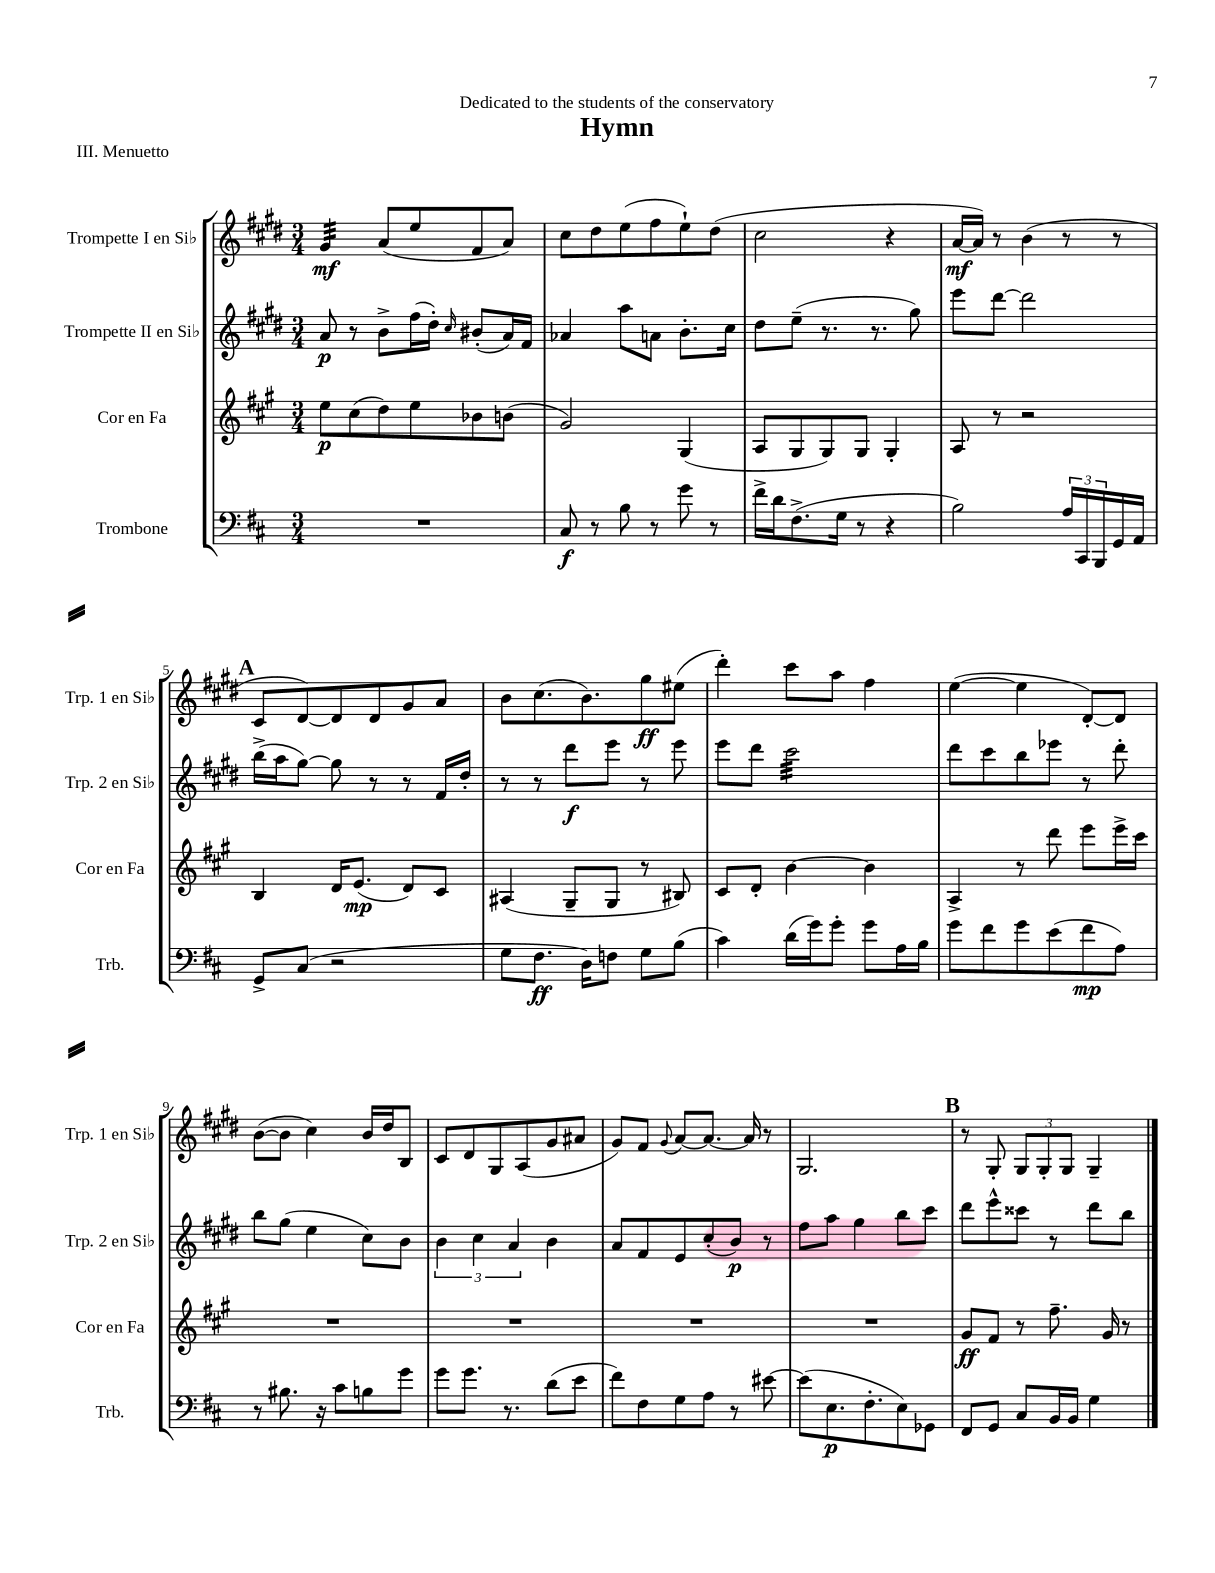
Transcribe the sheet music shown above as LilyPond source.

\header { title = "Hymn" dedication = "Dedicated to the students of the conservatory" piece = "III. Menuetto" }
<<
\new StaffGroup <<
\new Staff = "s0" \with { instrumentName = "Trompette I en Sib" shortInstrumentName = "Trp. 1 en Sib" } {
    \clef treble \key e \major \numericTimeSignature \time 3/4
    gis'4:32\mf a'8( e''8 fis'8 a'8) |
    cis''8 dis''8 e''8( fis''8 e''8-!) dis''8( |
    cis''2 r4 |
    a'16~\mf a'16) r8 b'4( r8 r8 |
    \mark \markup { \bold "A" } cis'8 dis'8~) dis'8 dis'8 gis'8 a'8 |
    b'8 cis''8.( b'8.) gis''8\ff eis''8( |
    dis'''4-.) cis'''8 a''8 fis''4 |
    e''4~( e''4 dis'8~-.) dis'8 |
    b'8~( b'8 cis''4) b'16 dis''16 b8 |
    cis'8 dis'8 gis8 a8( gis'8 ais'8 |
    gis'8) fis'8 \appoggiatura { gis'8 } a'8~ a'8.~ a'16 r8 |
    gis2. |
    \mark \markup { \bold "B" } r8 gis8-. \tuplet 3/2 { gis8 gis8-. gis8 } gis4-- \bar "|." |
}
\new Staff = "s1" \with { instrumentName = "Trompette II en Sib" shortInstrumentName = "Trp. 2 en Sib" } {
    \clef treble \key e \major \numericTimeSignature \time 3/4
    a'8\p r8 b'8-> fis''16( dis''16-.) \grace { cis''16 } bis'8-.( a'16) fis'16 |
    aes'4 a''8 a'8 b'8.-. cis''16 |
    dis''8 e''8--( r8. r8. gis''8) |
    e'''8 dis'''8~ dis'''2 |
    \mark \markup { \bold "A" } b''16->( a''16 gis''8~) gis''8 r8 r8 fis'16 dis''16-. |
    r8 r8 dis'''8\f e'''8 r8 e'''8 |
    e'''8 dis'''8 cis'''2:32 |
    dis'''8 cis'''8 b''8 ees'''8 r8 dis'''8-. |
    b''8 gis''8( e''4 cis''8) b'8 |
    \tuplet 3/2 { b'4 cis''4 a'4 } b'4 |
    a'8 fis'8 e'8 cis''8-.( b'8\p) r8 |
    fis''8 a''8 gis''4 b''8 cis'''8 |
    \mark \markup { \bold "B" } dis'''8 e'''8-^ cisis'''8 r8 dis'''8 b''8 \bar "|." |
}
\new Staff = "s2" \with { instrumentName = "Cor en Fa" shortInstrumentName = "Cor en Fa" } {
    \clef treble \key a \major \numericTimeSignature \time 3/4
    e''8\p cis''8( d''8) e''8 bes'8 b'8( |
    gis'2) gis4( |
    a8 gis8 gis8) gis8 gis4-. |
    a8 r8 r2 |
    \mark \markup { \bold "A" } b4 d'16 e'8.\mp( d'8) cis'8 |
    ais4( gis8-- gis8 r8 bis8) |
    cis'8 d'8-. b'4~ b'4 |
    a4-> r8 d'''8 e'''8 e'''16-> cis'''16 |
    R2. |
    R2. |
    R2. |
    R2. |
    \mark \markup { \bold "B" } gis'8\ff fis'8 r8 fis''8.-- gis'16 r8 \bar "|." |
}
\new Staff = "s3" \with { instrumentName = "Trombone" shortInstrumentName = "Trb." } {
    \clef bass \key d \major \numericTimeSignature \time 3/4
    R2. |
    cis8\f r8 b8 r8 g'8 r8 |
    fis'16-> d'16 fis8.->( g16 r8 r4 |
    b2) \tuplet 3/2 { a16 cis,16 b,,16 } g,16 a,16 |
    \mark \markup { \bold "A" } g,8-> cis8( r2 |
    g8 fis8.\ff d16) f8 g8 b8( |
    cis'4) d'16( g'16) g'8-. g'8 a16 b16 |
    g'8 fis'8 g'8 e'8( fis'8\mp a8) |
    r8 bis8. r16 cis'8 b8 g'8 |
    g'8 g'8. r8. d'8( e'8 |
    fis'8) fis8 g8 a8 r8 eis'8~ |
    eis'8( e8.\p fis8.-. e8) ges,8 |
    \mark \markup { \bold "B" } fis,8 g,8 cis8 b,16 b,16 g4 \bar "|." |
}
>>
>>
